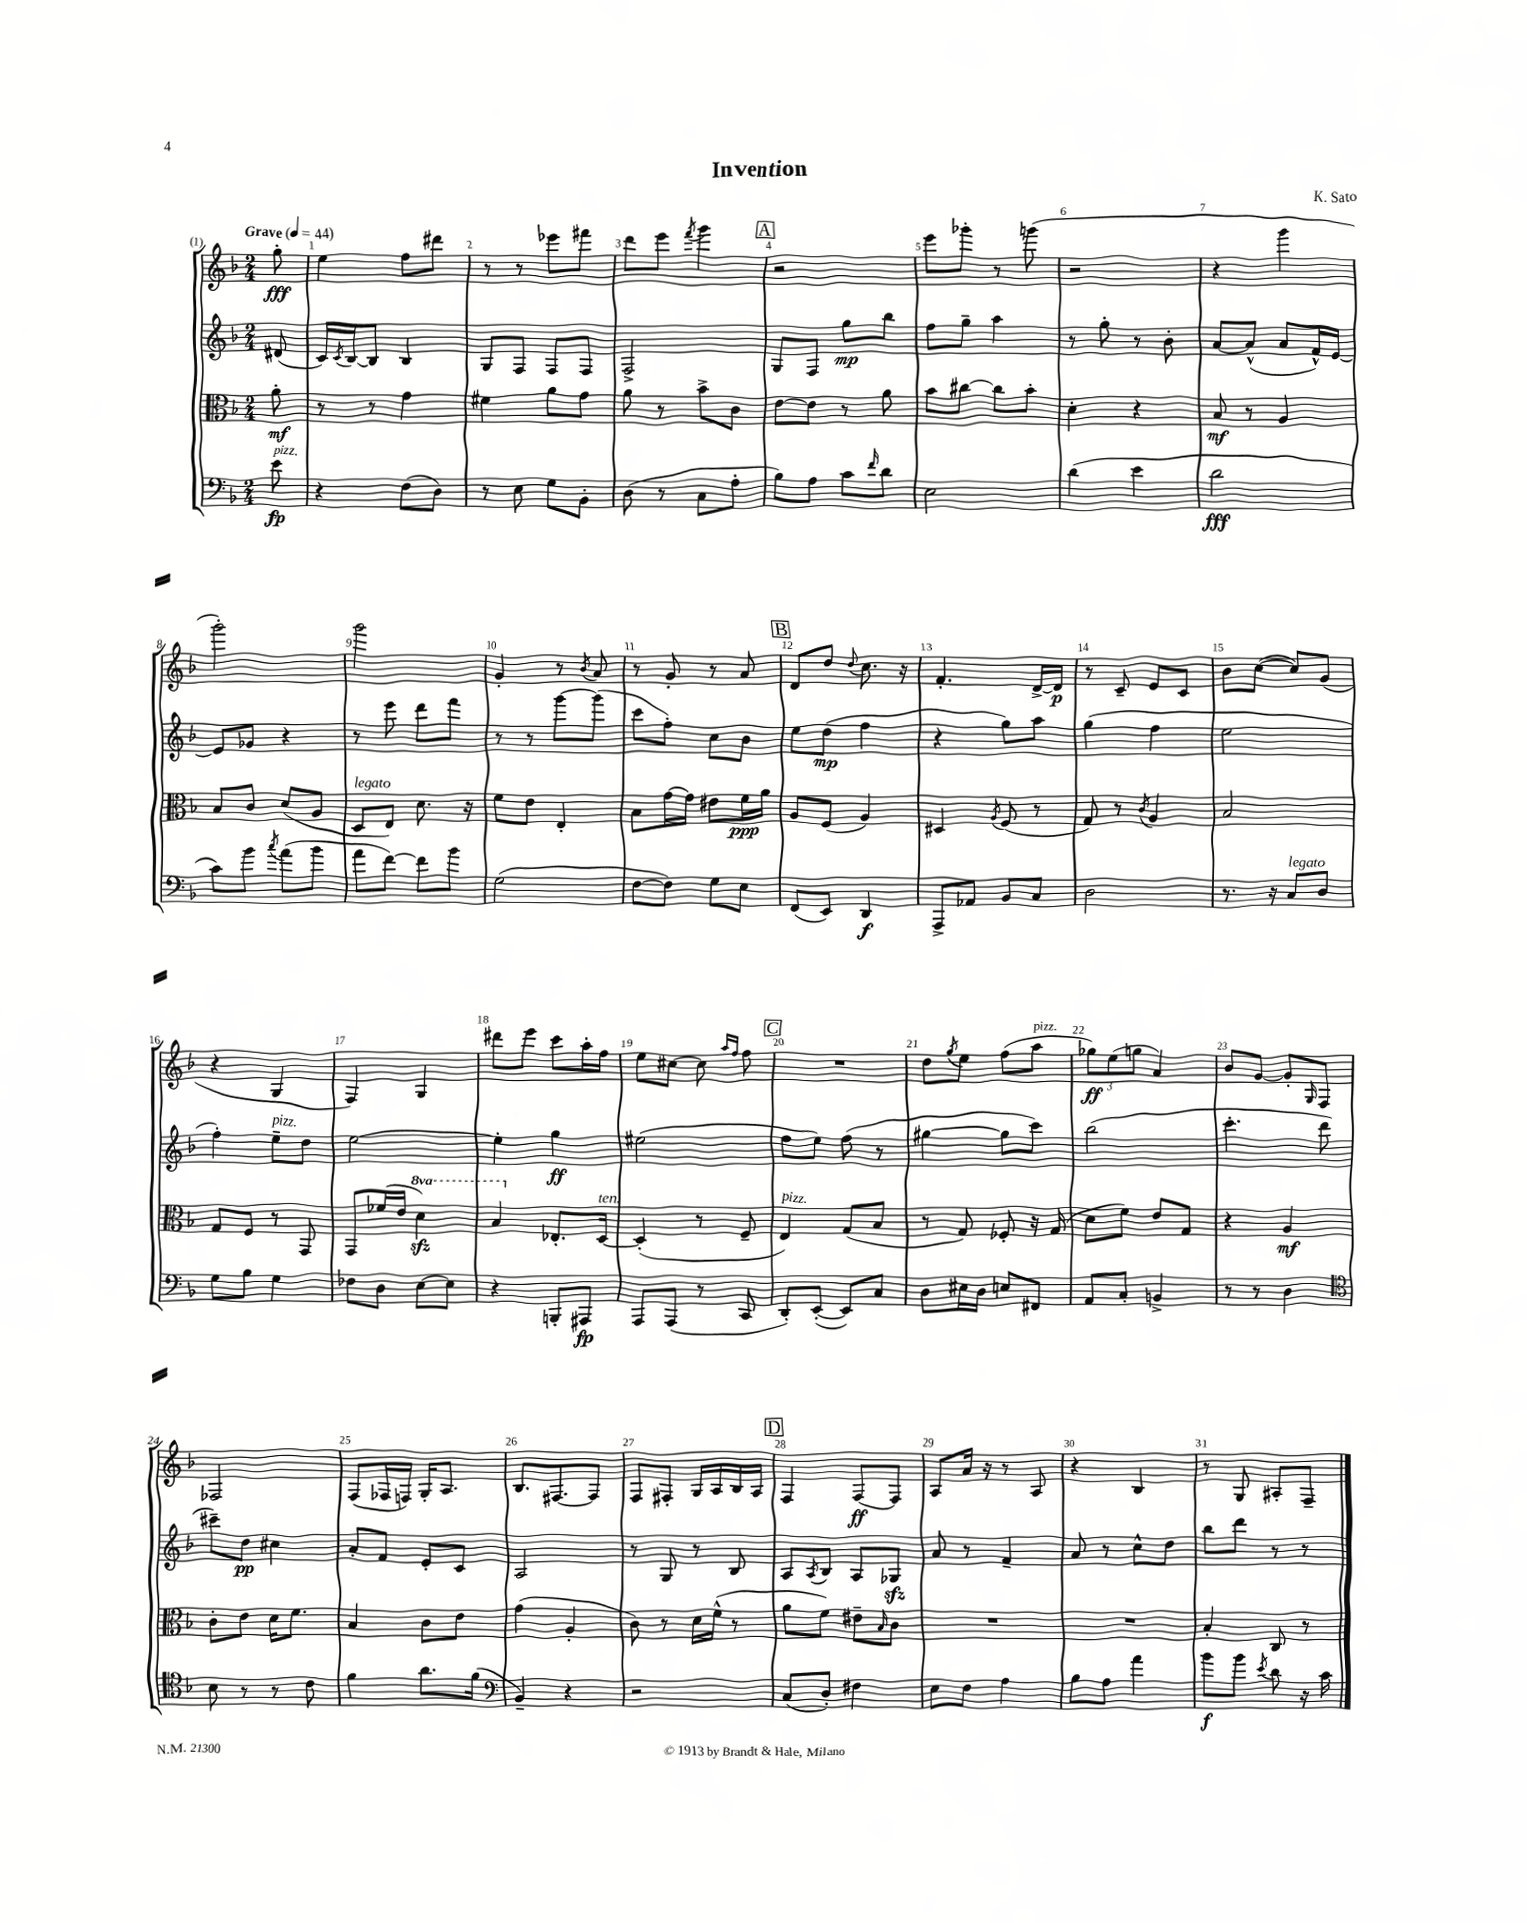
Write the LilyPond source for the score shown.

\header { title = "Invention" composer = "K. Sato" }
<<
\new StaffGroup <<
\new Staff = "s0" {
    \clef treble \key f \major \numericTimeSignature \time 2/4 \partial 8 \tempo "Grave" 4 = 44
    g''8-.\fff |
    e''4 f''8 dis'''8 |
    r8 r8 ees'''8 fis'''8 |
    d'''8 e'''8 \acciaccatura { f'''8 } g'''4 |
    \mark \markup { \box "A" } r2 |
    e'''8 ges'''8-. r8 g'''8( |
    r2 |
    r4 g'''4 |
    g'''2-.) |
    g'''2 |
    g'4-. r8 \acciaccatura { bes'8 } a'8 |
    r8 g'8-. r8 a'8 |
    \mark \markup { \box "B" } d'8 d''8 \appoggiatura { d''8 } c''8. r16 |
    f'4.-. d'16~-> d'16\p |
    r8 c'8-- e'8 c'8 |
    bes'8 c''8~( c''8) g'8( |
    r4 g4 |
    f4) g4 |
    dis'''8 e'''8 c'''8 a''16-. f''16 |
    e''8 cis''8~ cis''8 \grace { a''16 f''16 } f''8 |
    \mark \markup { \box "C" } R2 |
    d''8 \acciaccatura { g''8 } e''8 f''8( a''8^\markup { \italic "pizz." } |
    \tuplet 3/2 { ges''8\ff) e''8( g''8 } a'4) |
    bes'8 g'8~ g'8-. \grace { g16 } f8 |
    fes2 |
    f8( fes16 f16) g16-. a8. |
    bes8. fis8.~ fis8 |
    f8 fis8-. g16 a16 bes16 a16 |
    \mark \markup { \box "D" } f4 f8~\ff f8 |
    a8 a'16 r16 r8 a8 |
    r4 bes4 |
    r8 g8 ais8-. f8-- \bar "|." |
}
\new Staff = "s1" {
    \clef treble \key f \major \numericTimeSignature \time 2/4 \partial 8
    dis'8( |
    c'16) \acciaccatura { c'8 } bes16~ bes8 bes4 |
    g8 f8 f8 f8 |
    f2-> |
    \mark \markup { \box "A" } g8 f8 g''8\mp bes''8 |
    f''8 g''8-- a''4 |
    r8 g''8-. r8 bes'8-. |
    a'8~ a'8-^( a'8 f'16-^) e'16~ |
    e'8 ges'8 r4 |
    r8 e'''8 d'''8 f'''8 |
    r8 r8 g'''8~ g'''8( |
    c'''8 f''8-.) c''8 bes'8 |
    \mark \markup { \box "B" } e''8 d''8\mp( f''4 |
    r4 g''8) a''8 |
    g''4( f''4 |
    e''2 |
    f''4-.) e''8--^\markup { \italic "pizz." } d''8 |
    e''2~ |
    e''4-. g''4\ff |
    eis''2( |
    \mark \markup { \box "C" } f''8 e''8) f''8( r8 |
    gis''4~ gis''8 c'''8) |
    bes''2( |
    c'''4.-. d'''8 |
    cis'''8--) d''8\pp cis''4 |
    a'8-. f'8 e'8-. c'8 |
    a2 |
    r8 g8 r8 bes8 |
    \mark \markup { \box "D" } a8 \acciaccatura { a8 } bes8 a8 ges8\sfz |
    a'8 r8 f'4-- |
    a'8 r8 c''8-^ d''8 |
    bes''8 d'''8 r8 r8 \bar "|." |
}
\new Staff = "s2" {
    \clef alto \key f \major \numericTimeSignature \time 2/4 \set Staff.ottavationMarkups = #ottavation-simple-ordinals \partial 8
    a'8-.\mf |
    r8 r8 g'4 |
    fis'4 a'8 g'8 |
    a'8 r8 bes'8-> c'8 |
    \mark \markup { \box "A" } e'8~ e'8 r8 a'8 |
    bes'8 cis''8~ cis''8 bes'8-. |
    d'4-. r4 |
    bes8\mf r8 a4 |
    bes8 c'8 d'8( a8 |
    d8^\markup { \italic "legato" } e8) d'8. r16 |
    f'8 e'8 e4-. |
    bes8 g'16~ g'16 eis'8 f'16\ppp a'16 |
    \mark \markup { \box "B" } a8 f8( a4) |
    dis4 \acciaccatura { a8 } f8( r8 |
    g8) r8 \acciaccatura { c'8 } a4 |
    bes2 |
    g8 f8 r8 g,8 |
    g,8 fes'16( e'16 \ottava #1 d''4\sfz) |
    bes'4 \ottava #0 ees8.-. d16~^\markup { \italic "ten." } |
    d4-.( r8 f8-- |
    \mark \markup { \box "C" } e4^\markup { \italic "pizz." }) g8( bes8 |
    r8 g8) fes8-. r16 g16( |
    d'8 f'8) e'8 g8 |
    r4 a4\mf |
    c'8-. e'8 d'16 f'8. |
    bes4 c'8 e'8 |
    g'4( a4-. |
    c'8) r8 d'16 f'16-^( r8 |
    \mark \markup { \box "D" } a'8 f'8) eis'8-- \grace { bes16 } c'8 |
    R2 |
    R2 |
    bes4-. c8 r8 \bar "|." |
}
\new Staff = "s3" {
    \clef bass \key f \major \numericTimeSignature \time 2/4 \partial 8
    e'8\fp^\markup { \italic "pizz." } |
    r4 f8( d8) |
    r8 e8 g8 bes,8-. |
    d8( r8 c8 a8-. |
    \mark \markup { \box "A" } bes8) a8 c'8 \grace { f'16 } d'8 |
    e2 |
    d'4( e'4 |
    d'2\fff |
    c'8) bes'8 \acciaccatura { c''8 } a'8( bes'8 |
    a'8 f'8~) f'8 bes'8 |
    g2( |
    f8~ f8) g8 e8 |
    \mark \markup { \box "B" } f,8( e,8) d,4\f |
    a,,8-> aes,8 bes,8 c8 |
    d2 |
    r8. r16 c8^\markup { \italic "legato" } d8 |
    g8 bes8 g4 |
    fes8 d8 e8~ e8 |
    r4 b,,8-. ais,,8\fp |
    a,,8 a,,8( r8 c,8 |
    \mark \markup { \box "C" } d,8-.) e,8~-.( e,8) c8 |
    d8 eis16 d16 e8 fis,8 |
    a,8 c8-. b,4-> |
    r8 r8 d4 |
    \clef tenor bes8 r8 r8 c'8 |
    f'4 a'8. f'16( |
    \clef bass bes,4--) r4 |
    r2 |
    \mark \markup { \box "D" } c8( d8-.) fis4 |
    e8 f8 a4 |
    bes8 a8 a'4 |
    bes'8\f bes'8 \acciaccatura { e'8 } d'8 r16 c'16 \bar "|." |
}
>>
>>
\layout { \context { \Score \override BarNumber.break-visibility = ##(#f #t #t) barNumberVisibility = #all-bar-numbers-visible } }
